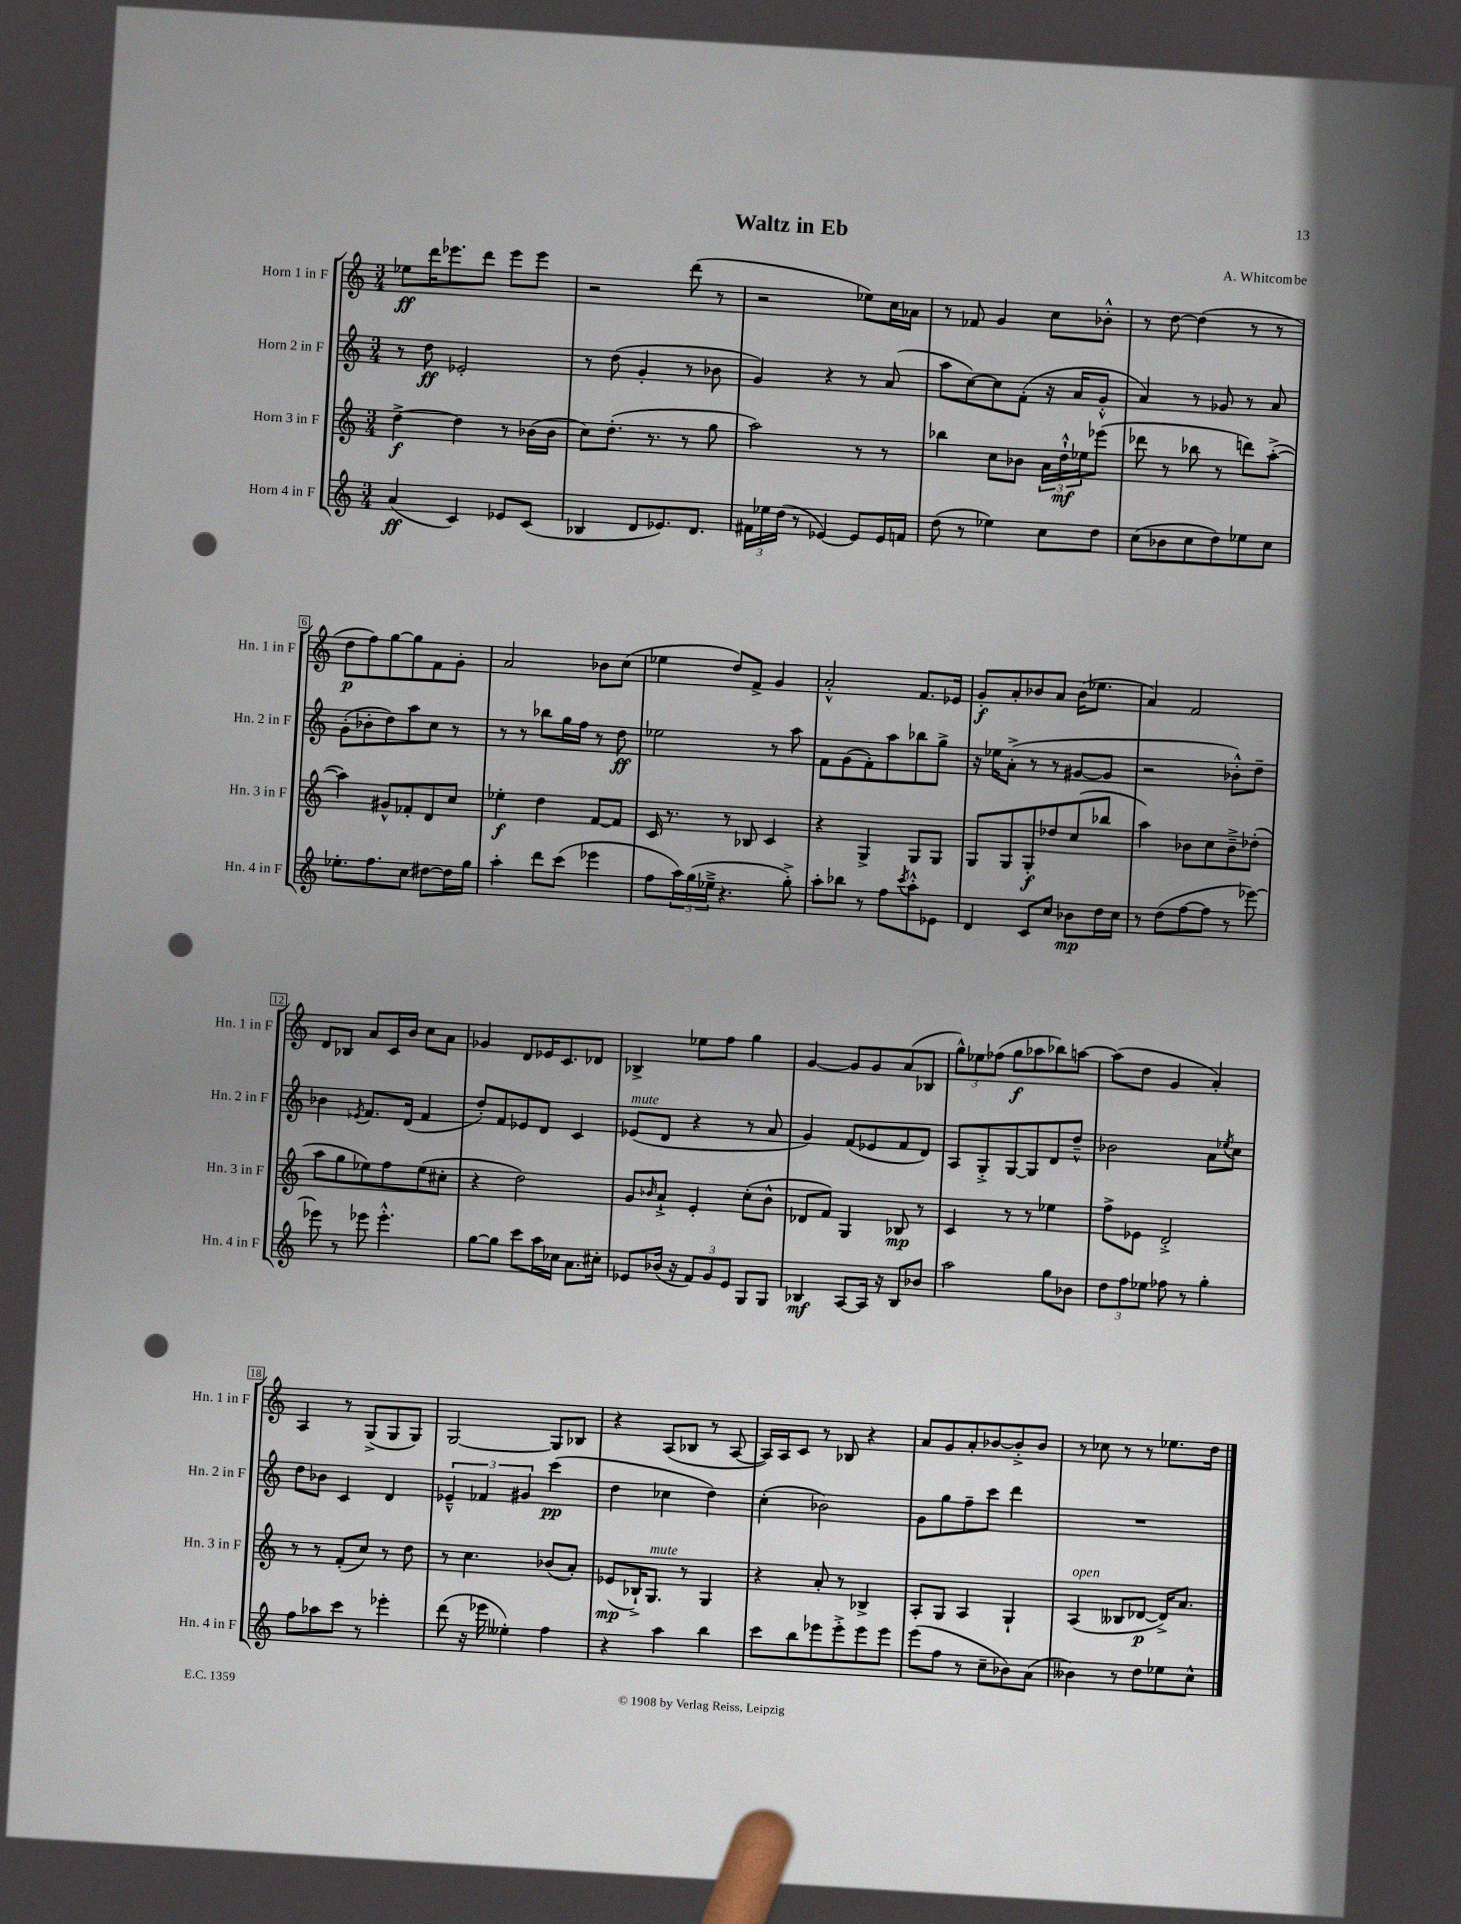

**kern	**kern	**kern	**kern
*staff4	*staff3	*staff2	*staff1
*clefG2	*clefG2	*clefG2	*clefG2
*k[]	*k[]	*k[]	*k[]
*M3/4	*M3/4	*M3/4	*M3/4
(4a	[4dd^	8r	8ee-
.	.	8dd	16ddd
.	.	.	8.eee-
4c)	4dd]	2e-'	.
.	.	.	8ddd
8e-	8r	.	8eee-
(8c	(16b-	.	8eee-
.	16b-	.	.
=	=	=	=
4B-	8cc)	8r	2r
.	(8.dd'	(8dd	.
8d	.	4g'	.
.	8.r	.	.
8.e-)	.	.	.
.	8r	8r	(8ddd
8.d	.	.	.
.	8gg	8b-	8r
=	=	=	=
24f#	2aa)	4g)	2r
24ee-	.	.	.
(24dd	.	.	.
8r	.	.	.
[4e-)	.	4r	.
8e-]	8r	8r	8ee-)
16e-	8r	(8a	16cc
16f	.	.	16a-
=	=	=	=
(8dd	4bb-	8aa	8r
8r	.	[8cc)	8f-
4ee-)	8cc	8cc]	4g
.	8b-	(8f'	.
8cc	24a	16r	8cc
.	24dd`^^	.	.
.	.	16a	.
.	24ee-	.	.
8dd	(8eee-	8g'^^	8b-'^^
=	=	=	=
(8cc	8ddd-	4a)	8r
8b-	8r	.	[8dd
8cc	8bb-	8r	(4dd]
8dd)	8r	8g-	.
8ee-	8ddd)	8r	8r
8cc	([8aa'^	8a	8r
=	=	=	=
8.ee-'	4aa])	(8g'	8dd
.	.	8b-'	8ff)
8.ff	.	.	.
.	8g#^^	8dd)	[8gg
8cc	8f-'	8aa	8gg]
[8dd#	8d	8cc	8f
16dd#]	8cc	8r	8g'
16gg	.	.	.
=	=	=	=
4aa'	4ee-'	8r	2a
.	.	8r	.
8ddd	4dd	8bb-	.
(8ccc	.	16gg	.
.	.	16ff	.
4eee-	[8f	8r	8b-
.	8f]	8dd	(8cc
=	=	=	=
8ff	16c	2ee-	4ee-
.	8.r	.	.
24aa)	.	.	.
(24gg	.	.	.
24ee-~^	.	.	.
4.r	8r	.	8dd)
.	8B-	.	8f^
.	4c	8r	4g
8gg'^)	.	8aa	.
=	=	=	=
8aa'	4r	8f	2a'^^
8bb-	.	(8g	.
8r	4G^	8f')	.
8ff	.	8aa	.
8qccc	.	.	.
8aa'^^	8G	8bb-	8.f
8e-	8G	8gg^	.
.	.	.	16e-
=	=	=	=
4d	8G	16r	8g'
.	.	16ee-	.
.	8G	(8a'^	8a'
8c	8G'	8r	8b-
8cc	8dd-	8r	8a
8b-	(8cc	[8g#	(16b-
.	.	.	8.ee-
16dd	8bb-	8g#]	.
16cc	.	.	.
=	=	=	=
8r	4aa)	2r	4a)
(8dd	.	.	.
[8ff	8b-	.	2f
8ff]	8cc	.	.
8r	8b-~^	8b-'^^)	.
[8eee-)	(8dd-'	8dd~	.
=	=	=	=
8eee-]	8aa	4b-	8d
8r	8gg	.	8B-
.	.	8qe-	.
8eee-	8ee-)	8.f	8a
4.eee-'^^	8ff	.	16c
.	.	(16d	16b
.	(8ee-	4f	8cc
.	8cc#'	.	8a
=	=	=	=
[8gg	4r	8dd')	4g-
8gg]	.	8f	.
8ccc	2dd)	8e-	8d
16aa	.	8d	16e-
16cc-	.	.	8.c
8.a	.	4c	.
.	.	.	8d-
16cc#'	.	.	.
=	=	=	=
8e-	8g	(8e-	4B-^
.	16qqb-	.	.
(16b-	8a`^	8d	.
16r	.	.	.
12f)	4e'	4r	8ee-
12g	.	.	.
.	.	.	8ff
12e-	.	.	.
8G	(8cc'	8r	4gg
8G	8b-^^	8a	.
=	=	=	=
4B-	8d-	4g)	[4g
.	8f)	.	.
[8A	4G	(8f	8g]
16A]	.	8e-	8g
16r	.	.	.
8B-	8B-	8f	(8a
8b-	8r	8d)	8B-
=	=	=	=
2aa	4c	8A	12gg^^)
.	.	.	12ee-
.	.	8G'^	.
.	.	.	(12ff-
.	8r	[8G	8gg
.	8r	8G]	8aa-
8gg	4ee-	8d	8bb-)
8b-	.	8dd~^^	[8aa
=	=	=	=
12dd	8ff^	2b-	(8aa]
12ff	.	.	.
.	8e-	.	8dd
12ee-	.	.	.
8ff-	2d'^	.	4g
8r	.	.	.
4gg'	.	8a	4a')
.	.	8qee-	.
.	.	8cc	.
=	=	=	=
8ff	8r	8dd	4A
8aa-	8r	8b-	.
8ccc	(8f'	4c	8r
8r	8cc)	.	(8G^
4eee-'	8r	4d	8G
.	8dd	.	8G)
=	=	=	=
(8ddd	8r	6e-~^^	[2G
16r	4.cc	.	.
.	.	6f-	.
16eee-	.	.	.
4ee--')	.	.	.
.	.	6g#	.
4ff	(8b-	(4ccc	8G]
.	8a')	.	8B-
=	=	=	=
4r	(8e-	4dd	4r
.	16B-`^)	.	.
.	8.G	.	.
4aa	.	4cc-	(8A
.	8r	.	8B-
4bb	4G	4dd)	8r
.	.	.	[8A
=	=	=	=
8ccc	4r	(4cc'	16A])
.	.	.	16A
8bb	.	.	8c
8eee-	8a'	2b-)	8r
8eee-'^	8r	.	8B-
8eee-	4B-^	.	4r
8eee-	.	.	.
=	=	=	=
(8eee	8A'	8g	8a
8ff	8G	8gg	8g
8r	4A	8ff~	8a'
8cc~	.	8ccc	[8b-
8b-)	4G`	4ddd	8b-'^]
(8a	.	.	8b-
=	=	=	=
4b--)	(4A	2.r	8r
.	.	.	8cc-
8r	8B--	.	8r
8dd	[8d-	.	8r
8ee-	16d-^])	.	8.ee-
.	8.a	.	.
8cc^^	.	.	.
.	.	.	16dd
==	==	==	==
*-	*-	*-	*-
